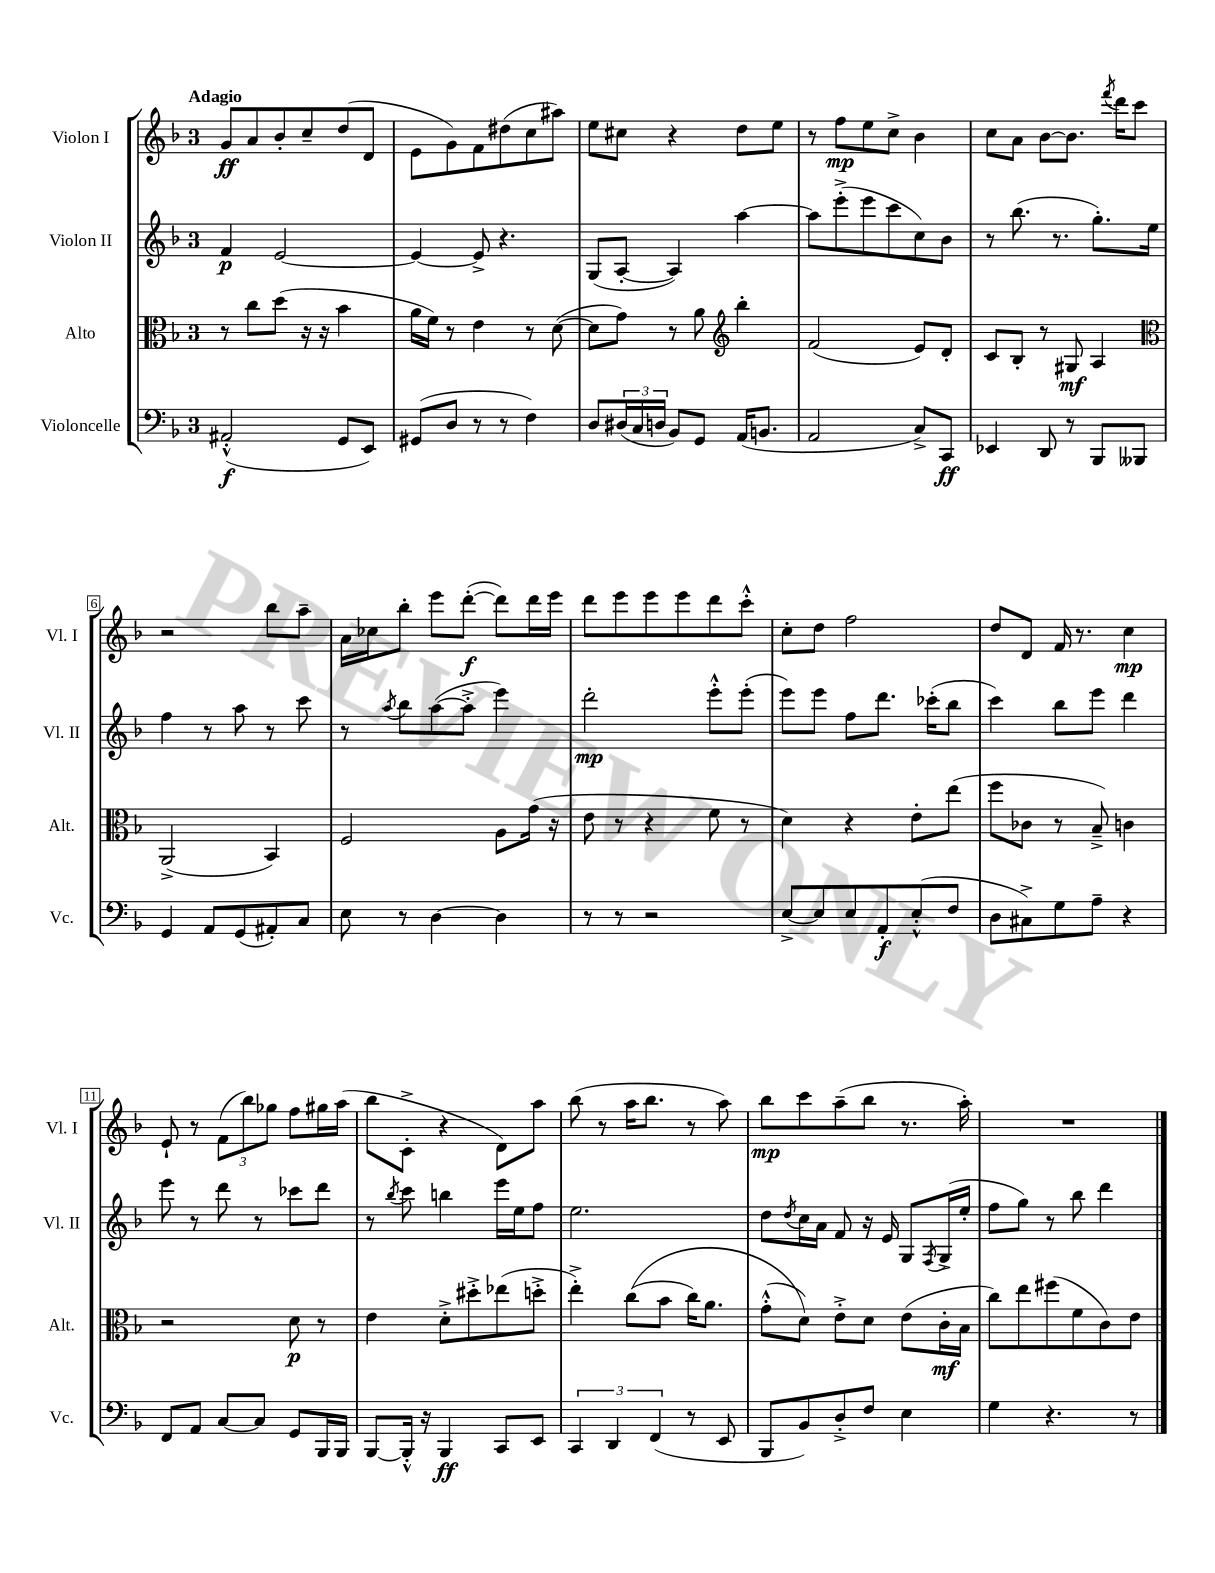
<<
\new StaffGroup <<
\new Staff = "s0" \with { instrumentName = "Violon I" shortInstrumentName = "Vl. I" } {
    \clef treble \key f \major \once \override Staff.TimeSignature.style = #'single-digit \time 3/4 \tempo "Adagio"
    g'8\ff a'8 bes'8-. c''8-- d''8( d'8 |
    e'8 g'8) f'8 dis''8( c''8 ais''8) |
    e''8 cis''8 r4 d''8 e''8 |
    r8 f''8\mp e''8 c''8-> bes'4 |
    c''8 a'8 bes'8~ bes'8. \acciaccatura { f'''8 } d'''16 c'''8 |
    r2 bes''8 a''8-- |
    a'16 ces''16 bes''8-. e'''8 d'''8~-.\f( d'''8) d'''16 e'''16 |
    d'''8 e'''8 e'''8 e'''8 d'''8 c'''8-.-^ |
    c''8-. d''8 f''2 |
    d''8 d'8 f'16 r8. c''4\mp |
    e'8-! r8 \tuplet 3/2 { f'8( bes''8) ges''8 } f''8 gis''16 a''16( |
    bes''8 c'8-.-> r4 d'8) a''8 |
    bes''8( r8 a''16 bes''8. r8 a''8) |
    bes''8\mp c'''8 a''8--( bes''8 r8. a''16-.) |
    R2. \bar "|." |
}
\new Staff = "s1" \with { instrumentName = "Violon II" shortInstrumentName = "Vl. II" } {
    \clef treble \key f \major \once \override Staff.TimeSignature.style = #'single-digit \time 3/4
    f'4\p e'2~ |
    e'4~ e'8-> r4. |
    g8( a8~-. a4) a''4~ |
    a''8 e'''8-.->( e'''8 c'''8 c''8) bes'8 |
    r8 bes''8.( r8. g''8.-.) e''16 |
    f''4 r8 a''8 r8 c'''8 |
    r8 \acciaccatura { a''8 } bes''8 a''8~( a''8-.-> e'''4) |
    d'''2-.\mp e'''8-.-^ e'''8-.( |
    e'''8) e'''8 f''8 d'''8. ces'''16-.( bes''8 |
    c'''4) bes''8 e'''8 d'''4 |
    e'''8 r8 d'''8 r8 ces'''8 d'''8 |
    r8 \acciaccatura { bes''8 } c'''8 b''4 e'''16 e''16 f''8 |
    e''2. |
    d''8 \acciaccatura { d''8 } c''16 a'16 f'8 r16 e'16 g8 \acciaccatura { f8 } g16->( e''16-. |
    f''8 g''8) r8 bes''8 d'''4 \bar "|." |
}
\new Staff = "s2" \with { instrumentName = "Alto" shortInstrumentName = "Alt." } {
    \clef alto \key f \major \once \override Staff.TimeSignature.style = #'single-digit \time 3/4
    r8 c''8 d''8( r16 r16 bes'4 |
    a'16 f'16) r8 e'4 r8 d'8~( |
    d'8 g'8) r8 a'8 \clef treble bes''4-. |
    f'2( e'8) d'8-. |
    c'8 bes8-. r8 gis8\mf a4 |
    \clef alto a,2->( bes,4) |
    f2 a8 g'16( r16 |
    e'8 r8 r4 f'8 r8 |
    d'4) r4 e'8-. e''8( |
    f''8 ces'8 r8 bes8--->) c'4 |
    r2 d'8\p r8 |
    e'4 d'8-.-> dis''8-.-> ees''8( d''8-.-> |
    e''4-.->) c''8(\( bes'8 c''16) a'8. |
    g'8-.-^( d'8)\) e'8-.-> d'8 e'8( c'16-.\mf bes16 |
    c''8) e''8 fis''8( f'8 c'8) e'8 \bar "|." |
}
\new Staff = "s3" \with { instrumentName = "Violoncelle" shortInstrumentName = "Vc." } {
    \clef bass \key f \major \once \override Staff.TimeSignature.style = #'single-digit \time 3/4
    ais,2-.-^\f( g,8 e,8) |
    gis,8( d8 r8 r8 f4) |
    d8 \tuplet 3/2 { dis16( c16 d16 } bes,8) g,8 a,16( b,8. |
    a,2 c8->) c,8\ff |
    ees,4 d,8 r8 bes,,8 beses,,8 |
    g,4 a,8 g,8( ais,8-.) c8 |
    e8 r8 d4~ d4 |
    r8 r8 r2 |
    e8~-> e8 e8 a,8-.\f e8-.-^( f8 |
    d8 cis8->) g8 a8-- r4 |
    f,8 a,8 c8~ c8 g,8 bes,,16 bes,,16 |
    bes,,8~ bes,,16-.-^ r16 bes,,4\ff c,8 e,8 |
    \tuplet 3/2 { c,4 d,4 f,4( } r8 e,8 |
    bes,,8 bes,8) d8-.-> f8 e4 |
    g4 r4. r8 \bar "|." |
}
>>
>>
\layout { \context { \Score \override BarNumber.stencil = #(make-stencil-boxer 0.1 0.3 ly:text-interface::print) } }
